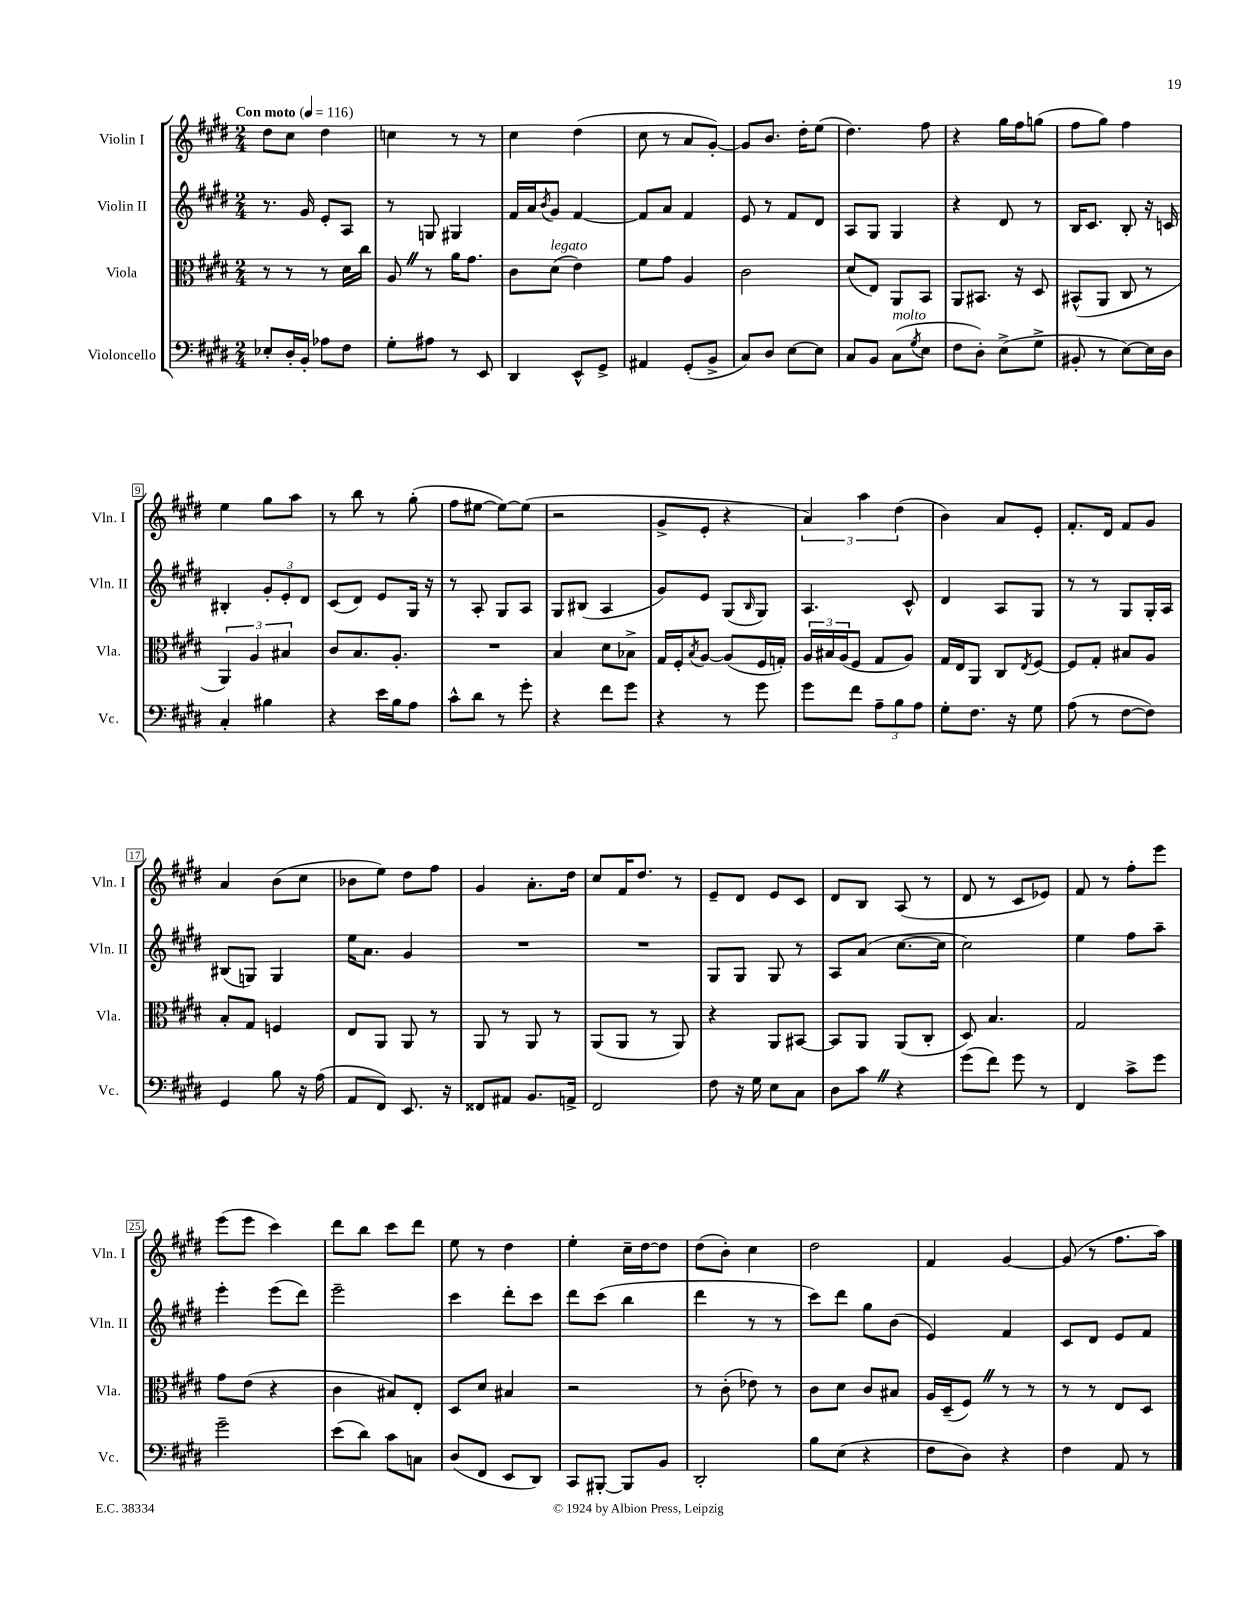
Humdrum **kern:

**kern	**kern	**kern	**kern
*staff4	*staff3	*staff2	*staff1
*clefF4	*clefC3	*clefG2	*clefG2
*k[f#c#g#d#]	*k[f#c#g#d#]	*k[f#c#g#d#]	*k[f#c#g#d#]
*M2/4	*M2/4	*M2/4	*M2/4
*MM116	*MM116	*MM116	*MM116
8E-'	8r	8.r	8dd#
16D#'	8r	.	8cc#
16BB'	.	16g#	.
8A-	8r	8e'	4dd#
8F#	16d#	8A	.
.	16cc#	.	.
=	=	=	=
8G#'	8A	8r	4cc
8A#	8r	8G	.
8r	16a	4G#	8r
.	8.g#	.	.
8EE	.	.	8r
=	=	=	=
4DD#	8c#	16f#	4cc#
.	.	16a	.
.	.	8qb	.
.	(8d#	8g#	.
8EE^^	4e)	[4f#	(4dd#
8GG#^	.	.	.
=	=	=	=
4AA#	8f#	8f#]	8cc#
.	8g#	8a	8r
(8GG#'	4A	4f#	8a
8BB^	.	.	[8g#')
=	=	=	=
8C#)	2c#	8e	8g#]
8D#	.	8r	8.b
[8E	.	8f#	.
.	.	.	16dd#'
8E]	.	8d#	(8ee
=	=	=	=
8C#	(8d#	8A	4.dd#)
8BB	8E)	8G#	.
(8C#	8AA	4G#	.
8qG#	.	.	.
8E	8BB	.	8ff#
=	=	=	=
8F#	8AA	4r	4r
8D#')	8.BB#	.	.
(8E^	.	8d#	16gg#
.	16r	.	16ff#
8G#^	8D#	8r	(8gg
=	=	=	=
8BB#'	(8BB#^^	16B	8ff#
.	.	8.c#	.
8r	8AA	.	8gg#)
[8E)	8C#	8B'	4ff#
16E]	8r	16r	.
16D#	.	16c	.
=	=	=	=
4C#'	6AA)	4B#'	4ee
.	6A	.	.
4B#	.	12g#'	8gg#
.	6B#	12e'	.
.	.	.	8aa
.	.	12d#	.
=	=	=	=
4r	8c#	(8c#	8r
.	8.B	8d#)	8bb
16e	.	8e	8r
16B	8.A'	.	.
8A	.	16G#	(8gg#'
.	.	16r	.
=	=	=	=
8c#^^	2r	8r	8ff#
8d#	.	8A'	[8ee#
8r	.	8G#	8ee#_)
8g#'	.	8A	(8ee#]
=	=	=	=
4r	4B	8G#	2r
.	.	(8B#	.
8f#	8d#	4A	.
8g#	8B-^	.	.
=	=	=	=
4r	16G#	8g#)	8g#^
.	16F#'	.	.
.	8qB	.	.
.	[8A	8e	8e'
8r	(8A]	(8G#	4r
.	.	16qqB	.
8g#	16F#	8G#)	.
.	16G')	.	.
=	=	=	=
8g#	24A	4.A	6a)
.	24B#	.	.
.	(24A	.	.
8f#	8F#	.	.
.	.	.	6aa
12A~	8G#	.	.
12B	.	.	(6dd#
.	8A)	8c#^^	.
12A	.	.	.
=	=	=	=
8G#'	16G#	4d#	4b)
.	16E	.	.
8.F#	8AA	.	.
.	8C#	8A	8a
16r	.	.	.
.	8qE	.	.
8G#	[8F#	8G#	8e'
=	=	=	=
(8A	8F#]	8r	8.f#'
8r	8G#'	8r	.
.	.	.	16d#
[8F#	8B#	8G#	8f#
8F#])	8A	16G#'	8g#
.	.	16A	.
=	=	=	=
4GG#	8B'	(8B#	4a
.	8G#	8G)	.
8B	4F	4G	(8b
16r	.	.	8cc#
(16A	.	.	.
=	=	=	=
8AA	8E	16ee	8b-
.	.	8.a	.
8FF#)	8AA	.	8ee)
8.EE	8AA	4g#	8dd#
.	8r	.	8ff#
16r	.	.	.
=	=	=	=
8FF##	8AA	2r	4g#
8AA#	8r	.	.
8.BB	8AA	.	8.a'
.	8r	.	.
16AA^	.	.	16dd#
=	=	=	=
2FF#	(8AA	2r	8cc#
.	8AA	.	16f#
.	.	.	8.dd#
.	8r	.	.
.	8AA)	.	8r
=	=	=	=
8F#	4r	8G#	8e~
16r	.	8G#	8d#
16G#	.	.	.
8E	8AA	8G#	8e
8C#	[8BB#	8r	8c#
=	=	=	=
8D#	8BB#]	8A	8d#
8c#	8AA	(8a	8B
4r	(8AA	[8.cc#	(8A
.	8C#'	.	8r
.	.	16cc#]	.
=	=	=	=
(8g#	8D#)	2cc#)	8d#
8f#)	4.B	.	8r
8g#	.	.	8c#
8r	.	.	8e-)
=	=	=	=
4FF#	2G#	4ee	8f#
.	.	.	8r
8c#^	.	8ff#	8ff#'
8g#	.	8aa~	8eee
=	=	=	=
2g#~	8g#	4eee'	(8eee
.	(8e	.	8eee
.	4r	(8eee	4ccc#)
.	.	8ddd#)	.
=	=	=	=
(8e	4c#	2eee~	8ddd#
8d#)	.	.	8bb
8c#	8B#)	.	8ccc#
8C	8E'	.	8ddd#
=	=	=	=
(8D#	8D#	4ccc#	8ee
8FF#	8d#	.	8r
8EE	4B#	8ddd#'	4dd#
8DD#)	.	8ccc#	.
=	=	=	=
8CC#	2r	8ddd#	4ee'
[8BBB#'	.	(8ccc#	.
8BBB#]	.	4bb	16cc#~
.	.	.	[16dd#
8BB	.	.	8dd#]
=	=	=	=
2DD#'	8r	4ddd#	(8dd#
.	(8c#'	.	8b')
.	8e-)	8r	4cc#
.	8r	8r	.
=	=	=	=
8B	8c#	8ccc#)	2dd#
(8E	8d#	8ddd#	.
4r	8c#	8gg#	.
.	8B#	(8b	.
=	=	=	=
8F#	16A	4e)	4f#
.	(16D#~	.	.
8D#)	8F#)	.	.
4r	8r	4f#	[4g#
.	8r	.	.
=	=	=	=
4F#	8r	8c#	(8g#]
.	8r	8d#	8r
8AA	8E	8e	8.ff#
8r	8D#	8f#	.
.	.	.	16aa)
==	==	==	==
*-	*-	*-	*-
